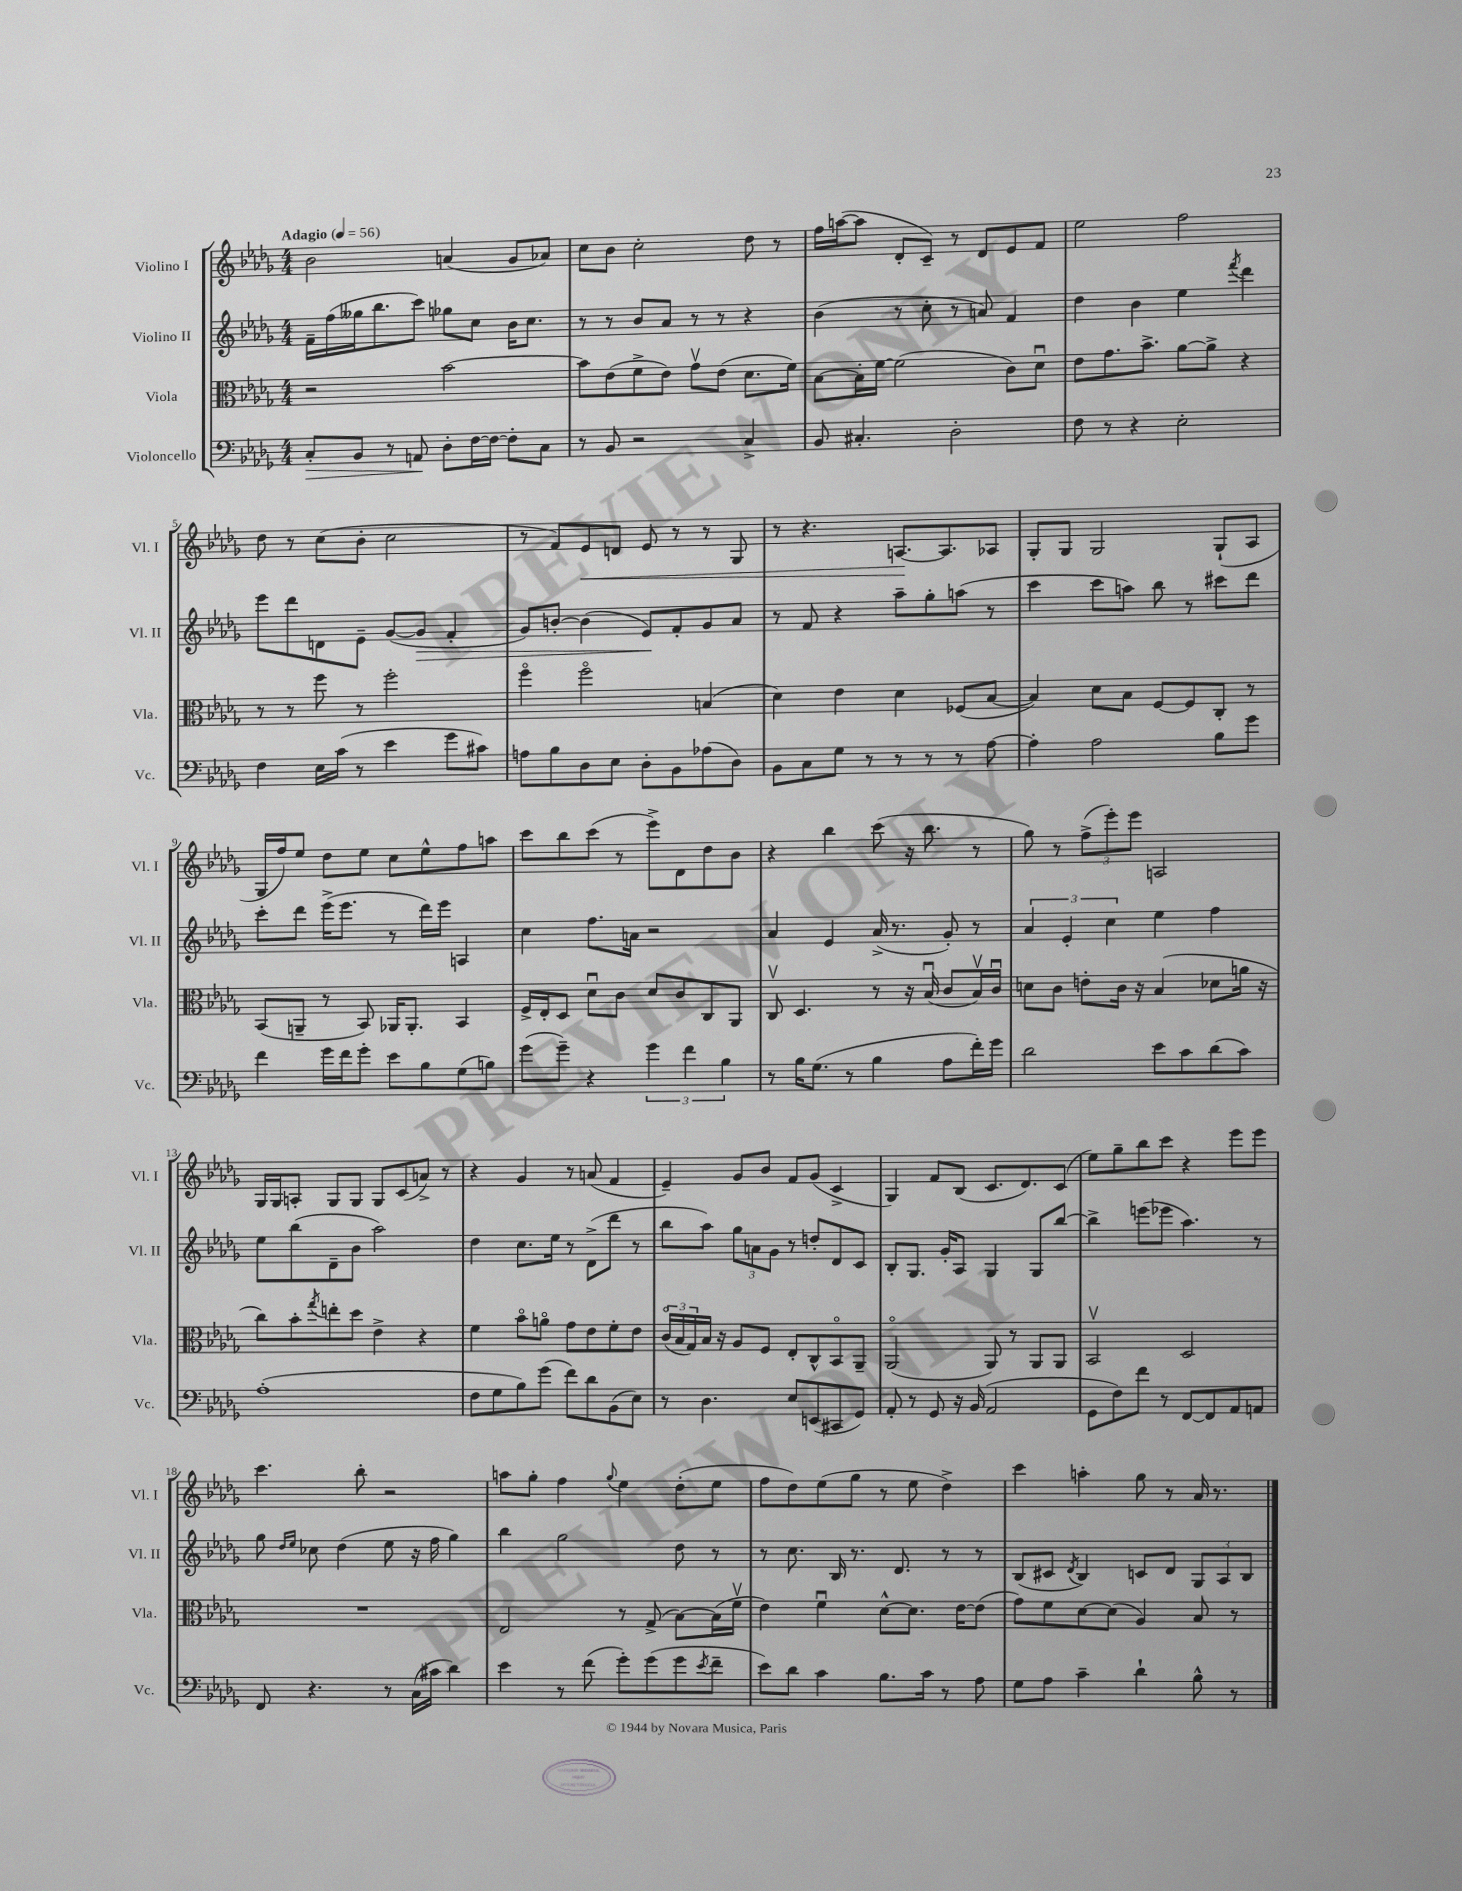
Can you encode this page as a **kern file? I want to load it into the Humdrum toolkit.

**kern	**kern	**kern	**kern
*staff4	*staff3	*staff2	*staff1
*clefF4	*clefC3	*clefG2	*clefG2
*k[b-e-a-d-g-]	*k[b-e-a-d-g-]	*k[b-e-a-d-g-]	*k[b-e-a-d-g-]
*M4/4	*M4/4	*M4/4	*M4/4
*MM56	*MM56	*MM56	*MM56
8C'	2r	16f~	2b-
.	.	(16ff	.
8BB-	.	16gg--	.
.	.	8.bb-	.
8r	.	.	.
8AA	.	8ccc)	.
8D-'	[2b-	8gg-	(4a
[16F	.	8cc	.
16F_	.	.	.
8F']	.	16b-	8g-
.	.	8.cc	.
8C	.	.	8a-)
=	=	=	=
8r	8b-]	8r	8cc
8BB-	(8e-	8r	8b-
2r	8f^	8b-	2cc'
.	8e-)	8a-	.
.	8g-v	8r	.
.	(8e-	8r	.
4C^	8.d-	4r	8dd-
.	.	.	8r
.	16f)	.	.
=	=	=	=
8BB-	[8B-	(4b-	16ff
.	.	.	([16aa
4.C#'	16B-']	.	8aa]
.	[16f	.	.
.	(2f]	8r	8d-'
.	.	8cc'	8c~)
2D-'	.	8r	8r
.	.	8a)	8d-
.	8c)	4f	8e-
.	8d-u	.	8f
=	=	=	=
8F	8e-	4dd-	2ee-
8r	8.g-	.	.
4r	.	4b-	.
.	8.b-^	.	.
2E-'	[8a-	4ee-	2ff
.	8a-^]	.	.
.	.	8qfff	.
.	4r	4ddd-	.
=	=	=	=
4F	8r	8eee-	8dd-
.	8r	8ddd-	8r
16E-	8ff	8d	(8cc
(16c	.	.	.
8r	8r	8e-~	8b-'
4e-	2ff'	([8g-	2cc
.	.	8g-]	.
8g-	.	4f'	.
8c#)	.	.	.
=	=	=	=
8A	4ffo	8g-)	8r
8B-	.	[8b'	8f)
8D-	2ffo	(4b]	8e-
8E-	.	.	8d
8D-'	.	8e-)	8e-
8BB-	.	8f'	8r
(8A-	(4B	8g-	8r
8D-)	.	8a-	8G-
=	=	=	=
8BB-	4d-)	8r	8r
8C	.	8f	4.r
8G-	4e-	4r	.
8r	.	.	.
8r	4d-	8aa-~	[8.A
8r	.	8gg-'	.
.	.	.	8.A]
8r	(8F-	(8aa	.
[8A-	[8B-	8r	8A-
=	=	=	=
4A-']	4B-])	4ccc	8G-'
.	.	.	8G-
2A-	8d-	8ccc	2G-
.	8B-	8aa)	.
.	[8F	8bb-	.
.	8F]	8r	.
8B-	8C'	8ccc#	(8G-`
8g-	8r	8ddd-	8A-
=	=	=	=
4f	(8BB-	8ccc'	16G-
.	.	.	16ff)
.	8AA~	8ddd-	8ee-
16g-	8r	(16eee-^	8dd-
16f	.	8.eee-	.
8g-'	8BB-)	.	8ee-
8e-	16AA-	8r	8cc
.	8.AA-'	.	.
8B-	.	16ddd-)	8ee-^^
.	.	16eee-	.
(8G-	4BB-	4A	8ff
8B)	.	.	8aa
=	=	=	=
(8g-	16F^	4cc	8ccc
.	16E-'	.	.
8g-~)	8D-	.	8bb-
4r	8d-u	8.ff	(8ccc
.	8c	.	8r
.	.	16a	.
6g-	8d-	2r	8eee-^)
.	8c	.	8d-
6f	.	.	.
.	8C	.	8dd-
6B-	.	.	.
.	8AA-	.	8b-
=	=	=	=
8r	8Cv	4a-	4r
16B-	4.D-	.	.
(8.G-	.	.	.
.	.	4e-	4bb-
8r	.	.	.
4B-	8r	(16a-^	(8ccc
.	.	8.r	.
.	16r	.	16r
.	(16B-u	.	8.bb-
8A-	8c	8g-')	.
16f')	16B-v)	8r	8r
16g-	16cu	.	.
=	=	=	=
2d-	8d	6a-	8gg-)
.	8c	.	8r
.	.	6e-'	.
.	8e'	.	(12ff^
.	.	6cc	12eee-')
.	16c	.	.
.	.	.	12eee-
.	16r	.	.
8e-	(4B-	4ee-	2A
8c	.	.	.
(8d-	8d-	4ff	.
8c)	16a	.	.
.	16r	.	.
=	=	=	=
(1A-'	8cc)	8ee-	16G-
.	.	.	16G-
.	8b-'	(8bb-	8A'
.	8qgg-	.	.
.	8ee'	8d-~	8G-
.	8dd-	8b-	8G-
.	4e-^	2aa-)	8G-
.	.	.	(8c
.	4r	.	8a^)
.	.	.	8r
=	=	=	=
8F	4f	4dd-	4r
8G-	.	.	.
8B-)	8b-o	8.cc	4g-
(8g-	8ao	.	.
.	.	16ee-	.
8f)	8g-	8r	8r
8d-	8e-	(8d-^	(8a
(8BB-	8f'	8ddd-	4f
8E-)	8e-	8r	.
=	=	=	=
8r	(24co	8bb-	4e-~)
.	24B-	.	.
.	24G-)	.	.
4.D-	16B-	8aa-)	.
.	16r	.	.
.	8A-	12gg-	8g-
.	.	12a	.
.	8F	.	8b-
.	.	12g-	.
8E-	8E-'	8r	8f
(8EE	8C^^	8dd'	(8g-
8CC#	8BB-o	8d-	4c^
8GG-)	8AA-~	8c	.
=	=	=	=
8AA-'	(2AA-o	8B-'	4G-)
8r	.	8.G-	.
8GG-	.	.	8f
.	.	16g-'	.
16r	.	8A-	(8B-
(16BB-	.	.	.
2AA-	8AA-)	4G-	8.c
.	8r	.	.
.	.	.	8.d-)
.	8AA-	8G-	.
.	8AA-	[8bb-	(8c
=	=	=	=
8GG-	2BB-v	4bb-^]	8ee-)
8F)	.	.	8gg-~
8f	.	(8eee	8bb-
8r	.	8eee-	8ccc
[8FF	2D-	4.aa-)	4r
8FF]	.	.	.
8AA-	.	.	8eee-
8AA	.	8r	8eee-
=	=	=	=
8FF	1r	8gg-	4.ccc
.	.	16qqdd-	.
.	.	16qqee-	.
4.r	.	8cc-	.
.	.	(4dd-	.
.	.	.	8bb-'
8r	.	8ee-	2r
(16C	.	16r	.
16c#	.	16ff	.
4d-)	.	4gg-)	.
=	=	=	=
4e-	2E-	4bb-	8aa
.	.	.	8gg-'
8r	.	2gg-	4ff
(8f	.	.	.
.	.	.	8qqgg-
8g-')	8r	.	4ee-
(8g-	(8G-^	.	.
8g-	[8B-)	8dd-	(8dd-'
8qe-	.	.	.
8f~	(16B-]	8r	8ee-
.	16fv	.	.
=	=	=	=
8e-)	4e-)	8r	8ff
8d-	.	8.cc	8dd-)
4c	4fu	.	(8ee-
.	.	16B-	.
.	.	8.r	8gg-
8.B-	[8d-^^	.	8r
.	.	8.d-	.
.	8.d-]	.	8ee-
16c	.	.	.
8r	.	8r	4dd-^)
.	[16e-	.	.
8A-	(8e-]	8r	.
=	=	=	=
8G-	8g-)	(8B-	4ccc
8A-	8f	8c#	.
.	.	8qd-	.
4c~	[8d-	4B-)	4aa'
.	(8d-]	.	.
4d-`	4A-)	8c	8gg-
.	.	8d-	8r
8B-^^	8B-	12G-	16a-
.	.	.	8.r
.	.	12A-	.
8r	8r	.	.
.	.	12B-	.
==	==	==	==
*-	*-	*-	*-
